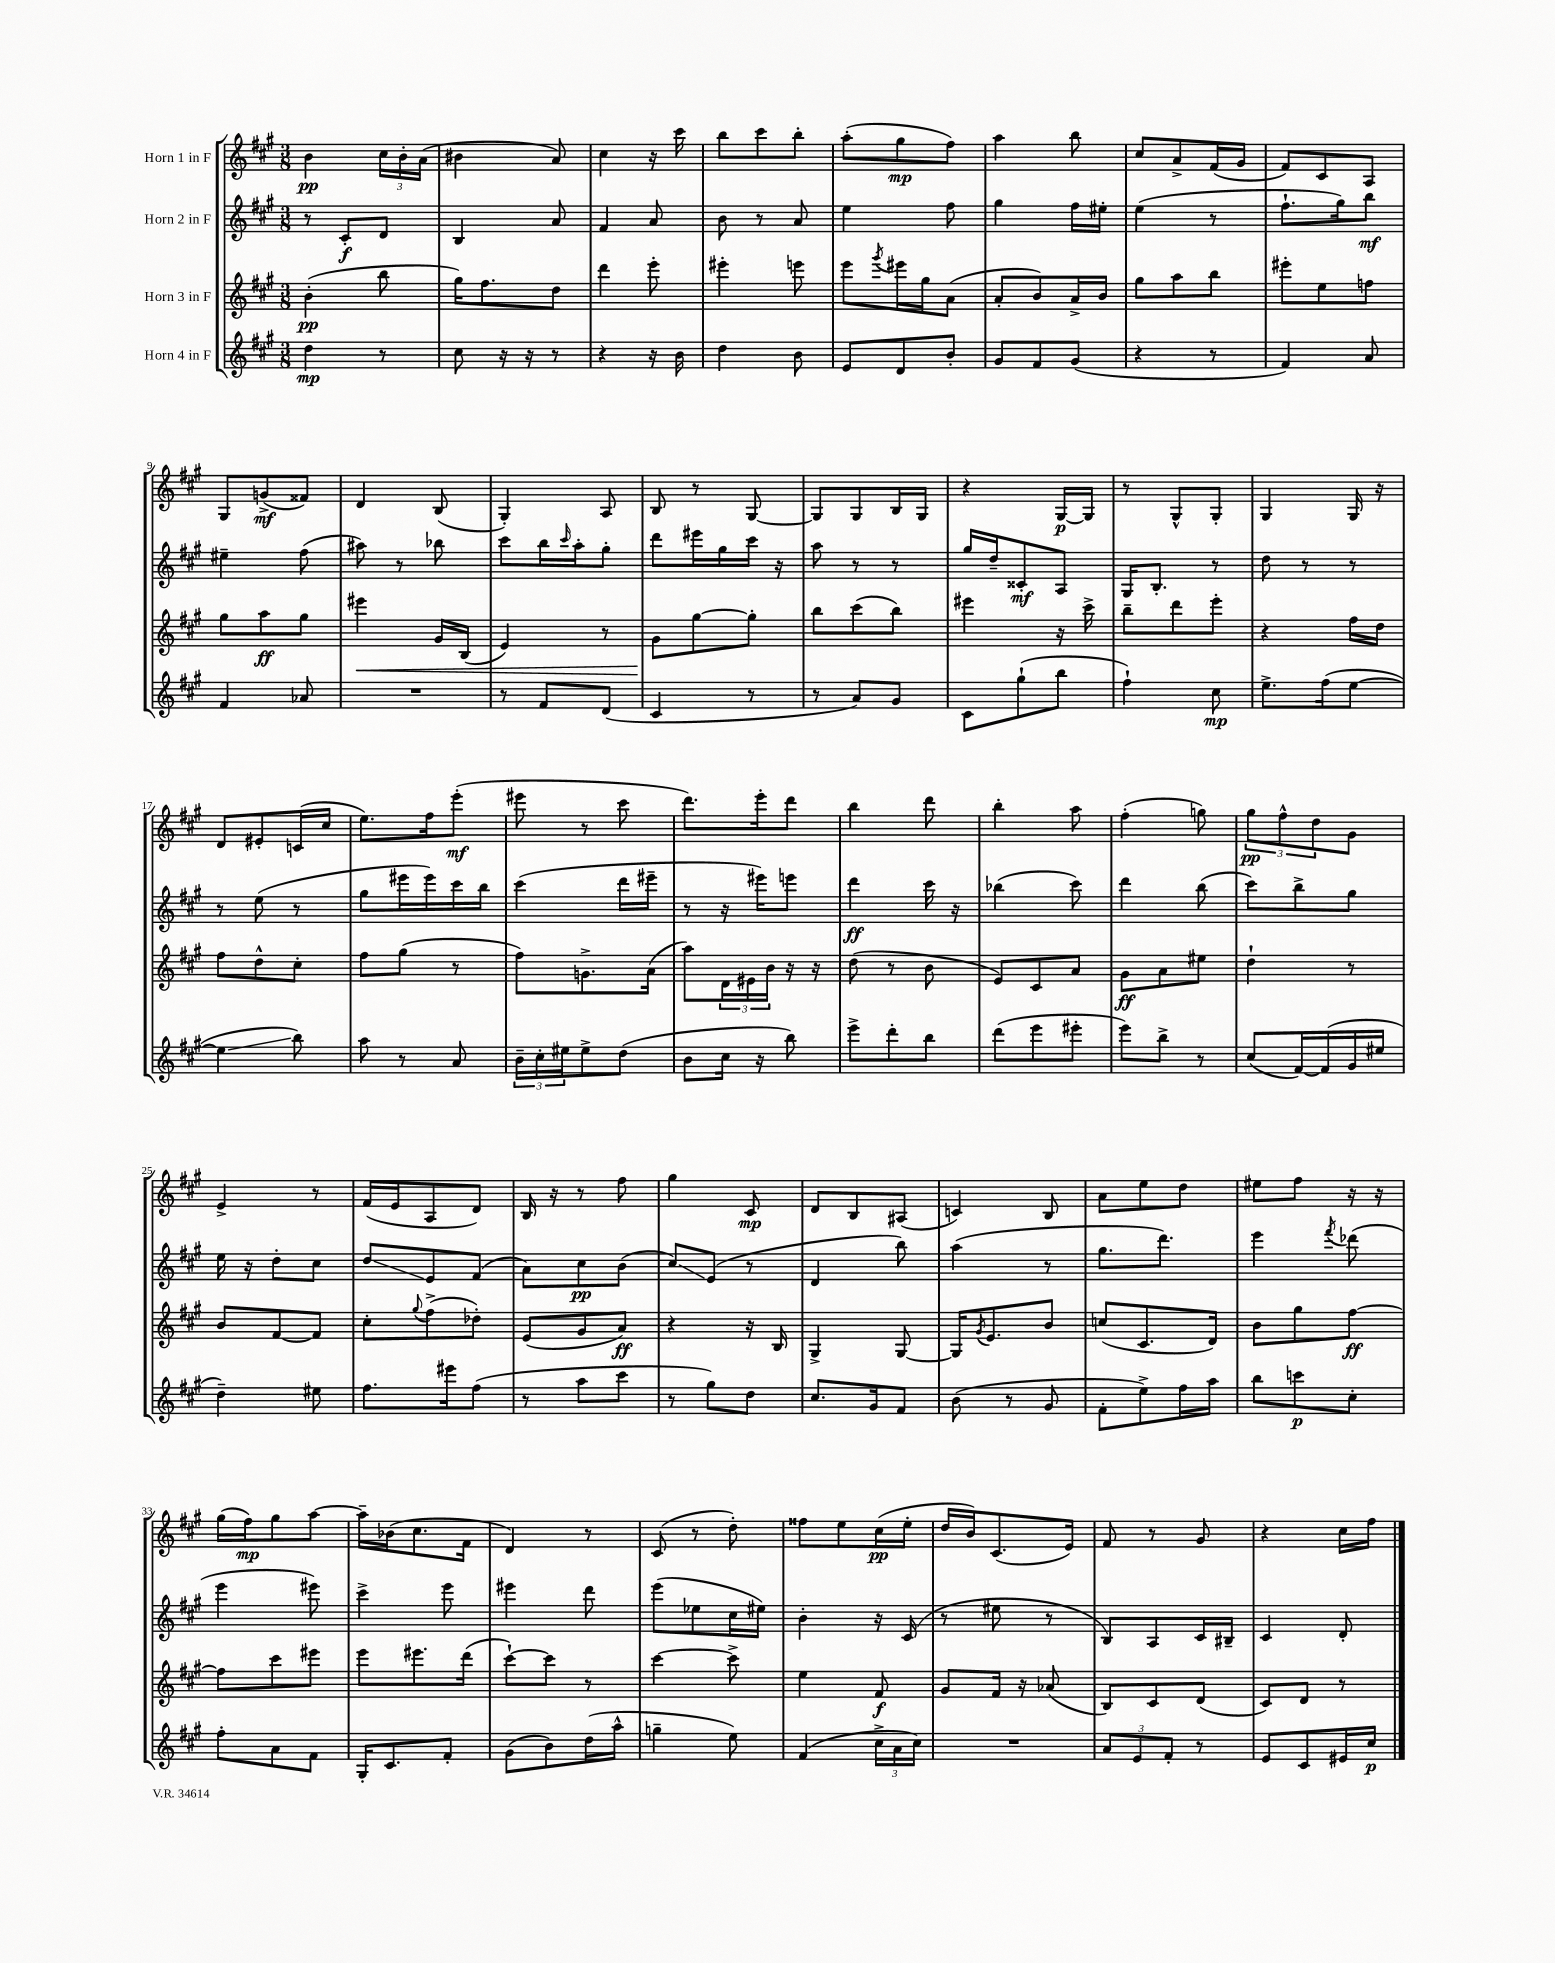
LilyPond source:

<<
\new StaffGroup <<
\new Staff = "s0" \with { instrumentName = "Horn 1 in F" } {
    \clef treble \key a \major \numericTimeSignature \time 3/8
    b'4\pp \tuplet 3/2 { cis''16 b'16-. a'16( } |
    bis'4 a'8) |
    cis''4 r16 cis'''16 |
    b''8 cis'''8 b''8-. |
    a''8-.( gis''8\mp fis''8) |
    a''4 b''8 |
    cis''8 a'8-> fis'16( gis'16 |
    fis'8) cis'8 a8 |
    gis8 g'8->\mf( fisis'8) |
    d'4 b8( |
    gis4-.) a8 |
    b8 r8 gis8~ |
    gis8 gis8 b16 gis16 |
    r4 gis16~\p gis16 |
    r8 gis8-^ gis8-. |
    gis4 gis16 r16 |
    d'8 eis'8-. c'16( cis''16 |
    e''8.) fis''16 e'''8-.\mf( |
    eis'''8 r8 cis'''8 |
    d'''8.) e'''16-. d'''8 |
    b''4 d'''8 |
    b''4-. a''8 |
    fis''4-.( g''8) |
    \tuplet 3/2 { gis''8\pp fis''8-^ d''8 } gis'8 |
    e'4-> r8 |
    fis'16( e'16 a8 d'8) |
    b16 r16 r8 fis''8 |
    gis''4 cis'8\mp |
    d'8 b8 ais8( |
    c'4) b8 |
    a'8 e''8 d''8 |
    eis''8 fis''8 r16 r16 |
    gis''16( fis''16\mp) gis''8 a''8~ |
    a''16-- bes'16( cis''8. fis'16 |
    d'4) r8 |
    cis'8( r8 d''8-.) |
    fisis''8 e''8 cis''16\pp( e''16-. |
    d''16 b'16) cis'8.( e'16) |
    fis'8 r8 gis'8 |
    r4 cis''16 fis''16 \bar "|." |
}
\new Staff = "s1" \with { instrumentName = "Horn 2 in F" } {
    \clef treble \key a \major \numericTimeSignature \time 3/8
    r8 cis'8-.\f d'8 |
    b4 a'8 |
    fis'4 a'8 |
    b'8 r8 a'8 |
    e''4 fis''8 |
    gis''4 fis''16 eis''16-. |
    e''4( r8 |
    fis''8.-! gis''16) b''8\mf |
    eis''4-- fis''8( |
    ais''8) r8 bes''8 |
    cis'''8 b''16 \grace { cis'''16 } a''16-. gis''8-. |
    d'''8 eis'''16 gis''16 cis'''16 r16 |
    a''8 r8 r8 |
    gis''16 d''16-- cisis'8-.\mf a8 |
    gis16 b8.-. r8 |
    d''8 r8 r8 |
    r8 e''8( r8 |
    gis''8 eis'''16 eis'''16) cis'''16 b''16 |
    cis'''4( d'''16 eis'''16-- |
    r8 r16 eis'''16) e'''8 |
    d'''4\ff cis'''16 r16 |
    bes''4( cis'''8) |
    d'''4 b''8( |
    cis'''8) b''8-> gis''8 |
    e''16 r16 d''8-. cis''8 |
    d''8\glissando e'8 fis'8( |
    a'8) cis''8\pp b'8( |
    cis''8\glissando) e'8( r8 |
    d'4 b''8) |
    a''4( r8 |
    gis''8. d'''8.) |
    e'''4 \acciaccatura { fis'''8 } des'''8( |
    e'''4 eis'''8) |
    cis'''4-> e'''8 |
    eis'''4 d'''8 |
    e'''8( ees''8 cis''16 eis''16) |
    b'4-. r16 cis'16( |
    r8 eis''8 r8 |
    b8) a8 cis'16 bis16-- |
    cis'4 d'8-. \bar "|." |
}
\new Staff = "s2" \with { instrumentName = "Horn 3 in F" } {
    \clef treble \key a \major \numericTimeSignature \time 3/8
    b'4-.\pp( b''8 |
    gis''16) fis''8. d''8 |
    d'''4 e'''8-. |
    eis'''4-. e'''8 |
    e'''8 \acciaccatura { gis'''8 } eis'''16 gis''16 a'8( |
    a'8-. b'8) a'16-> b'16 |
    gis''8 a''8 b''8 |
    eis'''8-. e''8 f''8 |
    gis''8 a''8\ff gis''8 |
    eis'''4\< gis'16 b16( |
    e'4) r8 |
    gis'8\! gis''8~ gis''8-. |
    b''8 cis'''8( b''8) |
    eis'''4 r16 cis'''16-> |
    b''8-- d'''8 e'''8-. |
    r4 fis''16 d''16 |
    fis''8 d''8-^ cis''8-. |
    fis''8 gis''8( r8 |
    fis''8) g'8.-> a'16( |
    a''8) \tuplet 3/2 { d'16 eis'16 b'16 } r16 r16 |
    d''8( r8 b'8 |
    e'8) cis'8 a'8 |
    gis'8\ff a'8 eis''8 |
    d''4-! r8 |
    b'8 fis'8~ fis'8 |
    cis''8-. \appoggiatura { gis''8 } fis''8->( des''8-.) |
    e'8( gis'8 a'8\ff) |
    r4 r16 b16 |
    gis4-> gis8~ |
    gis16 \acciaccatura { gis'8 } e'8. b'8 |
    c''8( cis'8. d'16) |
    b'8 gis''8 fis''8~\ff |
    fis''8 cis'''8 eis'''8 |
    e'''8 eis'''8. d'''16( |
    cis'''8~-!) cis'''8 r8 |
    cis'''4~ cis'''8-> |
    e''4 fis'8\f |
    gis'8 fis'16 r16 aes'8( |
    b8) cis'8 d'8( |
    cis'8) d'8 r8 \bar "|." |
}
\new Staff = "s3" \with { instrumentName = "Horn 4 in F" } {
    \clef treble \key a \major \numericTimeSignature \time 3/8
    d''4\mp r8 |
    cis''8 r16 r16 r8 |
    r4 r16 b'16 |
    d''4 b'8 |
    e'8 d'8 b'8-. |
    gis'8 fis'8 gis'8( |
    r4 r8 |
    fis'4) a'8 |
    fis'4 aes'8 |
    R4. |
    r8 fis'8 d'8( |
    cis'4 r8 |
    r8 a'8) gis'8 |
    cis'8 gis''8-!( b''8 |
    fis''4-!) cis''8\mp |
    e''8.-> fis''16( e''8~ |
    e''4\glissando b''8) |
    a''8 r8 a'8 |
    \tuplet 3/2 { b'16-- cis''16-. eis''16 } eis''8-> d''8( |
    b'8 cis''16 r16 b''8) |
    e'''8-> d'''8-. b''8 |
    d'''8( e'''8 eis'''8-. |
    e'''8) b''8-> r8 |
    cis''8( fis'16~) fis'16( gis'16 eis''16 |
    d''4--) eis''8 |
    fis''8. eis'''16 fis''8( |
    r8 a''8 cis'''8 |
    r8 gis''8) d''8 |
    cis''8. gis'16 fis'8 |
    b'8( r8 gis'8 |
    fis'8-. e''8->) fis''16 a''16 |
    b''8 c'''8\p cis''8-. |
    fis''8-. a'8 fis'8 |
    gis16-. cis'8. fis'8-. |
    gis'8( b'8) d''16( a''16-^ |
    g''4-- e''8) |
    fis'4( \tuplet 3/2 { cis''16-> a'16 cis''16) } |
    R4. |
    \tuplet 3/2 { a'8 e'8 fis'8-. } r8 |
    e'8 cis'8 eis'16 cis''16\p \bar "|." |
}
>>
>>
